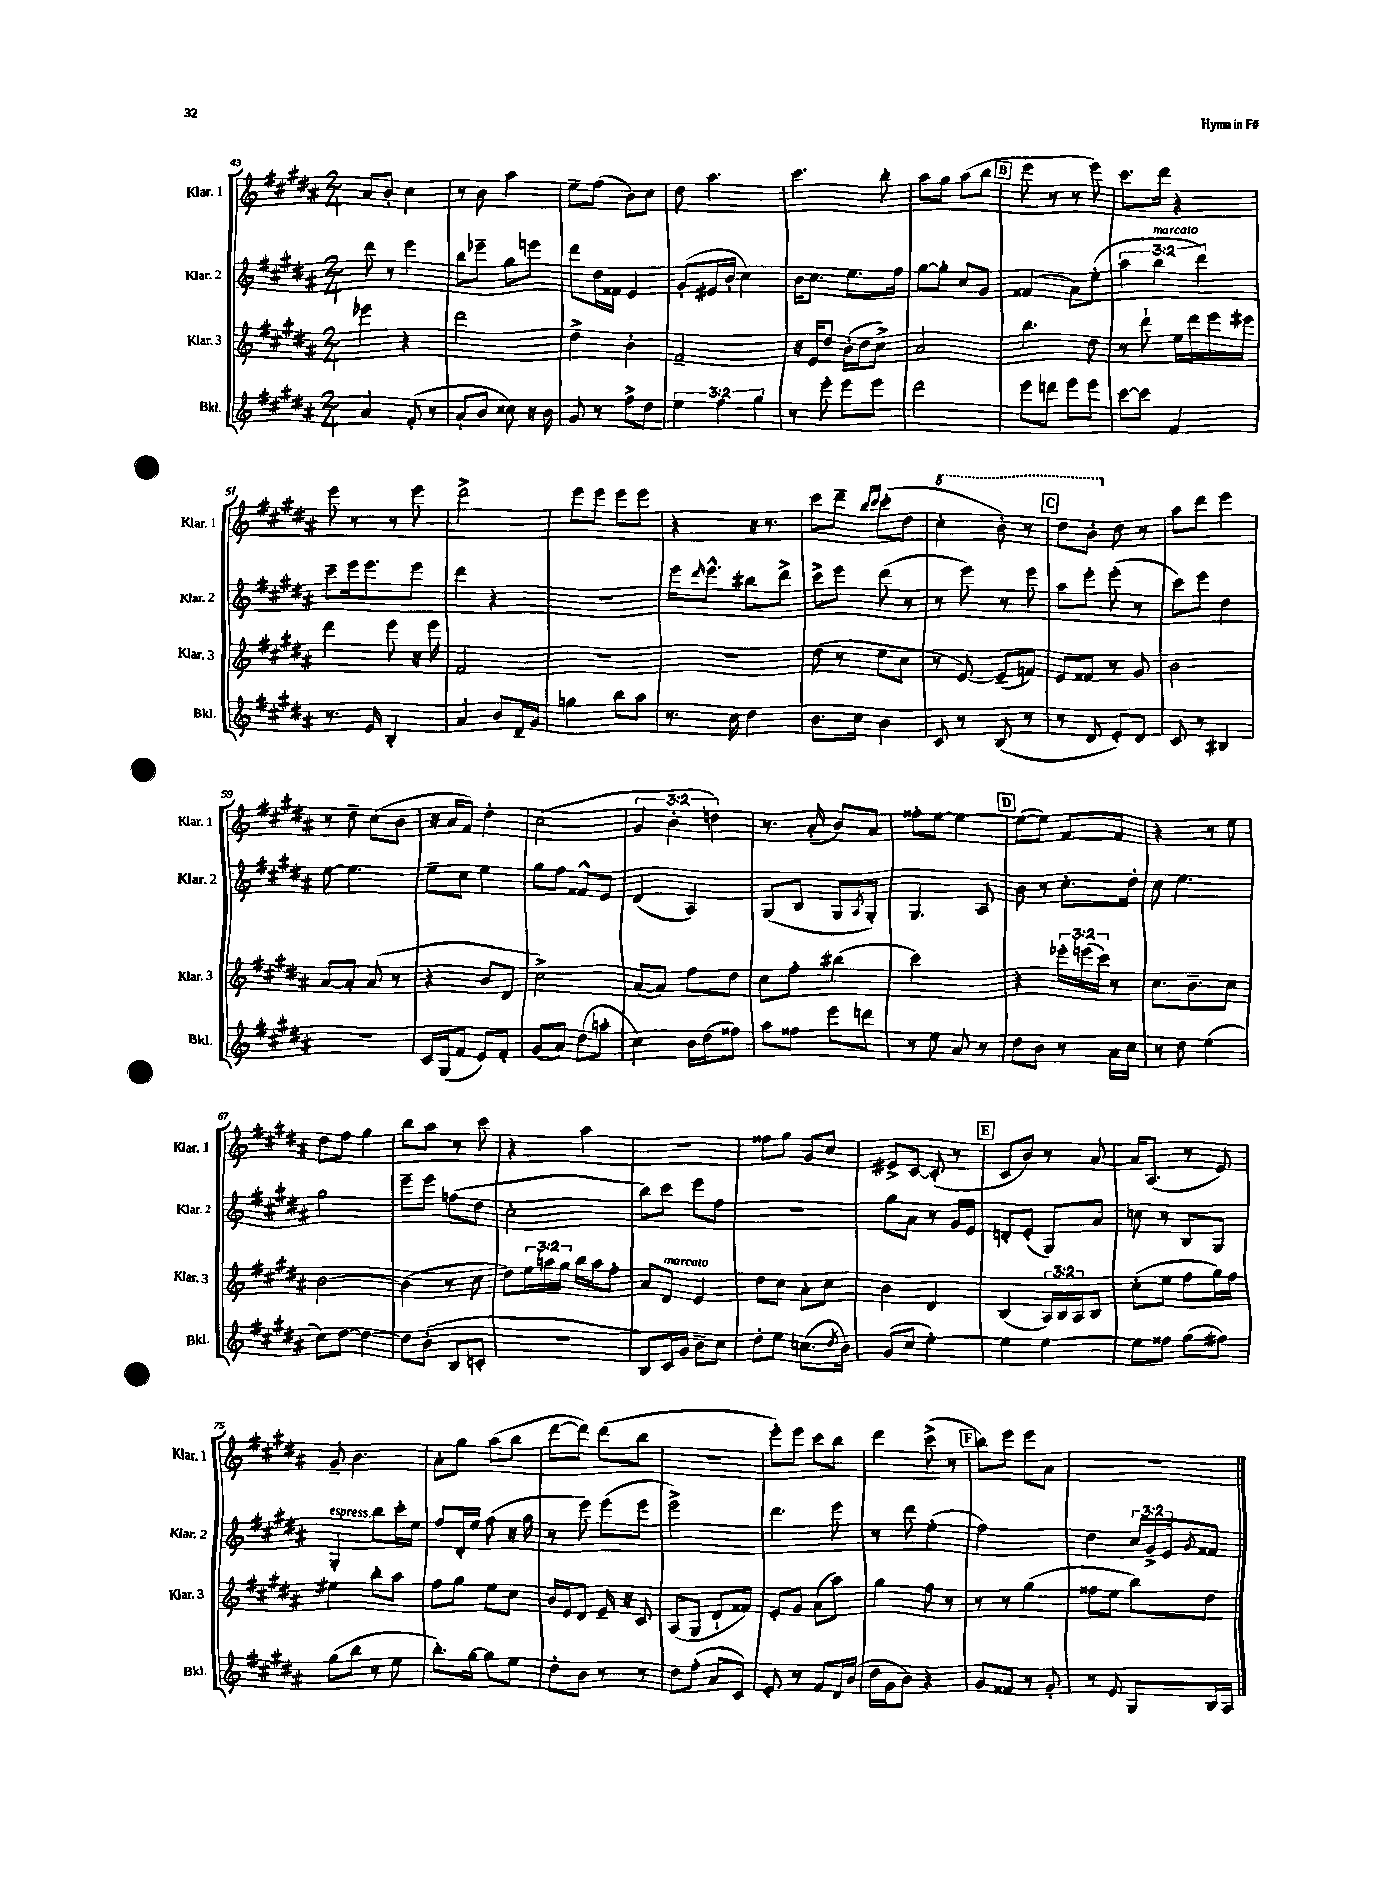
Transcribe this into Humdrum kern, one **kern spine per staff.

**kern	**kern	**kern	**kern
*staff4	*staff3	*staff2	*staff1
*clefG2	*clefG2	*clefG2	*clefG2
*k[f#c#g#d#a#]	*k[f#c#g#d#a#]	*k[f#c#g#d#a#]	*k[f#c#g#d#a#]
*M2/4	*M2/4	*M2/4	*M2/4
4a#	4eee-	8ddd#	8a#
.	.	8r	8b'
(8f#'	4r	4eee	4cc#
8r	.	.	.
=	=	=	=
8a#`	2ddd#	8bb	8r
8b	.	8eee-~	8b
8cc##)	.	8gg#	4aa#
16r	.	8eee	.
16b	.	.	.
=	=	=	=
8g#	4dd#^	8ddd#	8ee~
8r	.	16dd#	(8ff#
.	.	16f##	.
8ff#^	4b'	4e	8b)
8dd#	.	.	8cc#
=	=	=	=
6ee	2f#~	(8g#'	8dd#
.	.	16e#	4.aa#
6ff#	.	.	.
.	.	16b'	.
.	.	4cc#)	.
6gg#	.	.	.
=	=	=	=
8r	16r	16b	4.ccc#
.	16e	8.cc#	.
8eee'	8dd#	.	.
8eee	(16b'	8.ee	.
.	16dd#	.	.
8eee	8cc#^)	.	8bb'
.	.	16ff#	.
=	=	=	=
2ddd#	2a#	[8gg#	8aa#
.	.	8gg#']	8gg#
.	.	8cc#	(8aa#
.	.	8g#	8bb
=	=	=	=
8eee	4.bb	(4f##	8eee
8ddd	.	.	8r
8eee	.	8a#)	8r
8eee	8dd#	(8ee'	8eee)
=	=	=	=
[8ccc#	8r	6aa#	8.ccc#
8ccc#]	8ddd#`	.	.
.	.	6bb	.
.	.	.	16ddd#
4f#	16ee	.	4r
.	16ddd#	.	.
.	.	6ddd#)	.
.	16eee	.	.
.	16eee#	.	.
=	=	=	=
8.r	4ddd#	8ccc#~	8eee
.	.	16eee	8r
16e	.	8.eee	.
4B'	8eee	.	8r
.	16r	8eee	8eee
.	16eee	.	.
=	=	=	=
4a#	2f#	4ddd#	2ddd#^
8b	.	4r	.
16d#~	.	.	.
16g#	.	.	.
=	=	=	=
4gg	2r	2r	8eee
.	.	.	8eee
8bb	.	.	8eee
8aa#	.	.	8eee
=	=	=	=
8.r	2r	16eee	4r
.	.	16qqddd#	.
.	.	8.eee^^	.
16cc#	.	.	.
4dd#	.	8bb#	16r
.	.	.	8.r
.	.	8ddd#^	.
=	=	=	=
8.b	(8dd#	8ccc#^	8ccc#
.	8r	8eee	8ddd#~
16cc#	.	.	.
.	.	.	16qqbb
.	.	.	16qqccc#
4b	8ee	(8ddd#	(8ccc#'
.	8cc#	8r	8dd#
=	=	=	=
8c#	8r	8r	4ccc#'
8r	[8e)	8eee)	.
(8B	(8e~]	8r	8bb')
8r	8f)	8eee	8r
=	=	=	=
8r	8e	8aa#	8ddd#
8d#	8f##	8eee'	8bb'
8e')	8r	(8eee'	8dd#
8d#	8g#	8r	8r
=	=	=	=
8c#	2b	8ccc#)	8aa#
8r	.	8eee	8ddd#
4B#	.	4dd#	4eee
=	=	=	=
2r	[8a#	[8ee	8r
.	8a#']	4.ee]	8dd#~
.	(8a#	.	(8cc#
.	8r	.	8b
=	=	=	=
16c#	4r	8ee~	16r
(16G#	.	.	16a#
8f#	.	8cc#	8f#)
8e)	8b	4ee	4dd#'
8f#'	8d#	.	.
=	=	=	=
(8g#	2cc#^)	8gg#	(2cc#
8a#)	.	8ff#	.
(8dd#	.	8f##^^	.
8aa'	.	8e	.
=	=	=	=
4cc#)	([8a#	(4d#	6g#
.	8a#])	.	.
.	.	.	6b'
16b	8ff#	4A#)	.
(16dd#	.	.	.
.	.	.	6dd)
8ff##)	8dd#	.	.
=	=	=	=
8aa#	8cc#	(8G#	8.r
8ff##	8ff#'	8B	.
.	.	.	(16a#'
8eee	(4bb#	8G#	8b)
.	.	8qA#	.
8ddd	.	8G#')	8a#
=	=	=	=
8r	2ccc#)	4.G#	8ff##'
8ee	.	.	[8ee
8a#	.	.	4ee_
8r	.	8A#	.
=	=	=	=
8dd#	4r	8b	(8ee_
8b	.	8r	8ee])
8r	24eee-'	8.cc#'	[8f#
.	(24eee	.	.
.	24ccc#)	.	.
16a#	8r	.	8f#]
16cc#	.	16dd#'	.
=	=	=	=
8r	8.cc#	8cc#	4r
8dd#	.	4.ee	.
.	8.b~	.	.
(4ee	.	.	8r
.	8cc#	.	8ee
=	=	=	=
8cc#)	[2b	2gg#	8dd#
[8dd#	.	.	8ff#
4dd#_	.	.	4gg#
=	=	=	=
8dd#]	(4b]	8eee~	8bb
(8b'	.	8eee	8aa#
8B	8r	(8ff	8r
8c'	8cc#	8dd#	8ccc#
=	=	=	=
2r	8dd#)	2cc#'	4r
.	24ee	.	.
.	24aa	.	.
.	24gg#	.	.
.	16bb	.	4aa#
.	16aa	.	.
.	8ff#'	.	.
=	=	=	=
8B)	8a#	8bb)	2r
16c#	8d#	8ccc#	.
16g#	.	.	.
8b~	4e	8eee	.
8cc#	.	8ff#	.
=	=	=	=
8dd#'	8dd#	2r	8ff##
8ee	8cc#	.	8gg#
(8.cc	8a#'	.	8g#
.	8cc#	.	8cc#
8qdd#	.	.	.
16b)	.	.	.
=	=	=	=
(8g#	4b	8gg#	8e#^
8cc#	.	8a#	[8c#
[4ee')	4d#	8r	(8c#']
.	.	16g#	8r
.	.	16e	.
=	=	=	=
4ee]	(4B	8d'	8c#
.	.	(8e'	8b)
[4ee	24A#)	8G#)	8r
.	24B	.	.
.	24A#	.	.
.	8B	8a#	[8a#
=	=	=	=
8ee]	(8cc#'	8cc	16a#]
.	.	.	(8.A#
8ff##	8ee	8r	.
(8gg#	8ff#	8B	8r
8ff#)	16gg#)	8G#	8e)
.	16ff#	.	.
=	=	=	=
(8gg#	4ee#	4G#'	8g#~
8bb	.	.	4.b
8r	8bb'	8bb	.
8ee	8aa#	16ccc#'	.
.	.	16ee	.
=	=	=	=
8.bb')	8ff#	8ff#	8a#'
.	8gg#	16d#'	8gg#
[16gg#	.	16ee	.
8gg#]	8ee	(8ff#	(8aa#
8ee	8cc#	16r	8bb
.	.	16gg#	.
=	=	=	=
8dd#'	16b	8r	[8ddd#
.	16e	.	.
8b	8d#	8eee)	8ddd#])
8r	16e~	(8eee	(8ddd#
.	16r	.	.
8r	8c#	8eee	8bb
=	=	=	=
8dd#	(8A#	2eee^)	2r
(8ff#'	8G#	.	.
8a#	8d#`	.	.
8c#)	8f##)	.	.
=	=	=	=
8e'	8e'	4.ddd#	8eee')
8r	8g#	.	8eee
8f#	(8a#	.	8ccc#
16d#	8aa#)	8eee	8bb
(16b	.	.	.
=	=	=	=
16dd#	4gg#	8r	4ddd#
16g#	.	.	.
8b)	.	8ddd#	.
4r	8ff#	(4ee'	(8ccc#^
.	8r	.	8r
=	=	=	=
8g#	8r	2ff#)	8bb)
8f##	8r	.	8eee
8r	(4gg#	.	8eee
8g#'	.	.	8a#
=	=	=	=
8r	8ff##	4dd#	2r
8e	8ee	.	.
8G#	8bb)	24cc#	.
.	.	24g#^	.
.	.	24e	.
.	.	8qg#	.
16B	8dd#	8f##	.
16A#	.	.	.
==	==	==	==
*-	*-	*-	*-
